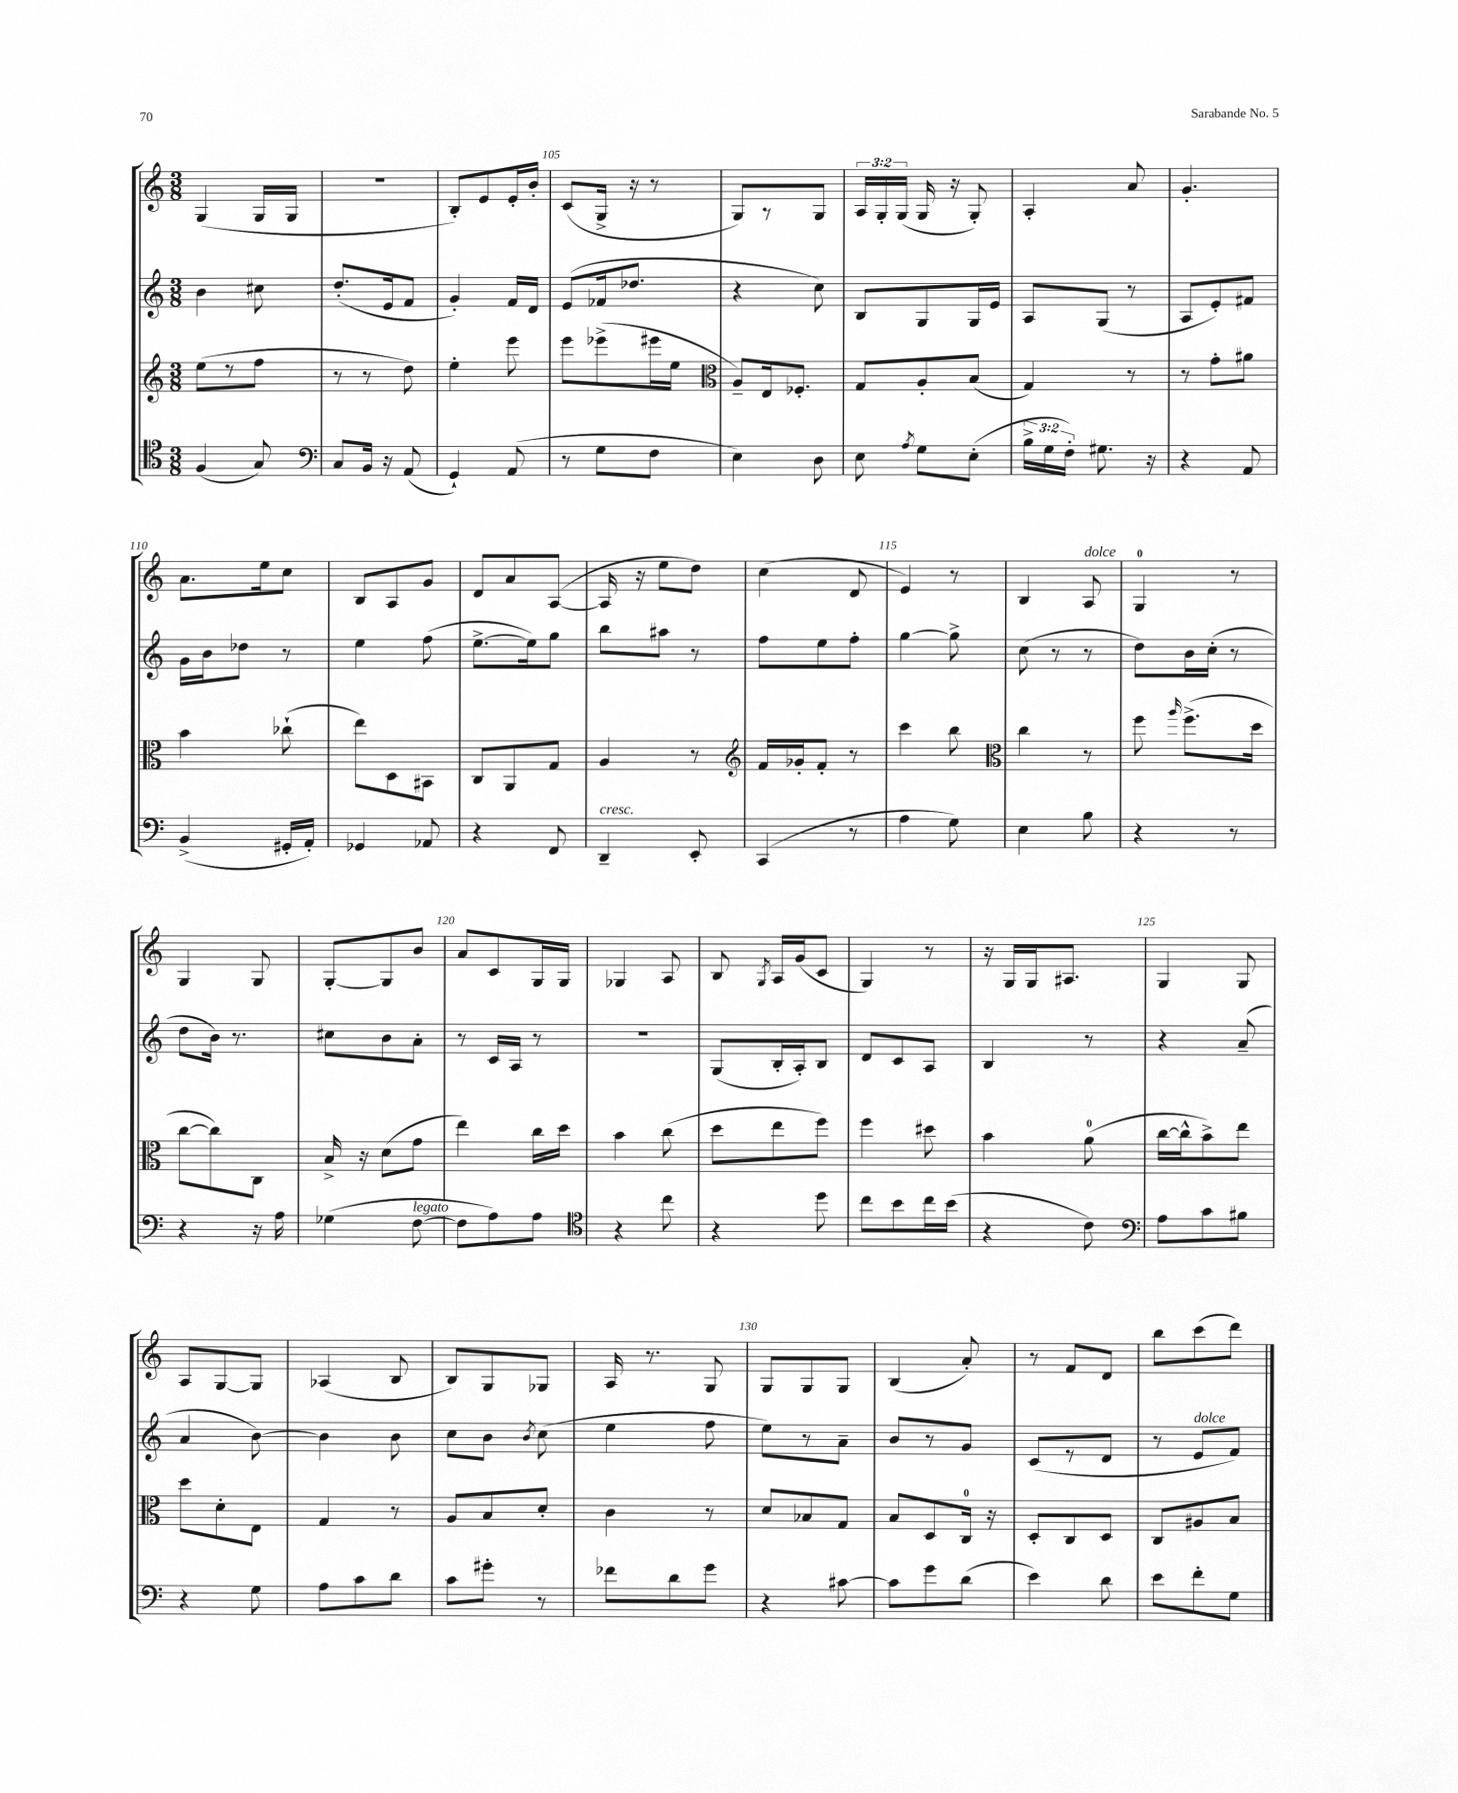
<<
\new StaffGroup <<
\new Staff = "s0" {
    \clef treble \key c \major \numericTimeSignature \time 3/8 \override Staff.TupletNumber.text = #tuplet-number::calc-fraction-text
    \autoBeamOff g4( g16[ g16] |
    r4. |
    b8[-.) e'8 e'16-. b'16]-. |
    c'8[( g16]-> r16 r8 |
    g8[) r8 g8] |
    \tuplet 3/2 { a16[ g16-. g16]( } g16 r16 g8-.) |
    a4-. a'8 |
    g'4.-. |
    a'8.[ e''16 c''8] |
    b8[ a8 g'8] |
    d'8[ a'8 a8]~( |
    a16 r16 e''8[ d''8]) |
    c''4( d'8 |
    e'4) r8 |
    b4 a8^\markup { \italic "dolce" } |
    g4-0 r8 |
    g4 g8 |
    g8[~-. g8 b'8] |
    a'8[ c'8 g16 g16] |
    ges4 a8 |
    b8 \acciaccatura { g8 } a16[ g'16( c'8] |
    g4) r8 |
    r16 g16[ g16 ais8.] |
    g4 g8 |
    a8[ g8~ g8] |
    aes4( b8 |
    b8[) g8 ges8] |
    a16 r8. g8 |
    g8[ g8 g8] |
    b4( a'8-.) |
    r8 f'8[ d'8] |
    b''8[ c'''8( d'''8]) \bar "|." |
}
\new Staff = "s1" {
    \clef treble \key c \major \numericTimeSignature \time 3/8
    \autoBeamOff b'4 cis''8 |
    d''8.[-.( e'16 f'8] |
    g'4-.) f'16[ d'16] |
    e'8[( fes'16 des''8.] |
    r4 c''8) |
    b8[ g8 g16 e'16] |
    a8[ g8]( r8 |
    a8[ e'8-.) fis'8] |
    g'16[ b'16 des''8] r8 |
    e''4 f''8( |
    e''8.[~-> e''16) g''8] |
    b''8[ ais''8] r8 |
    f''8[ e''8 f''8]-. |
    g''4~ g''8-> |
    c''8( r8 r8 |
    d''8[) b'16 c''16]-.( r8 |
    d''8[ b'16]) r8. |
    cis''8[ b'8 a'8]-. |
    r8 c'16[ a16] r8 |
    R4. |
    g8[( b16-. a16-.) b8] |
    d'8[ c'8 a8] |
    b4 r8 |
    r4 a'8--( |
    a'4 b'8~) |
    b'4 b'8 |
    c''8[ b'8] \acciaccatura { b'8 } c''8( |
    e''4 f''8 |
    e''8[) r8 a'8]-- |
    b'8[ r8 g'8] |
    c'8[( r8 d'8] |
    r8 e'8[^\markup { \italic "dolce" } f'8]) \bar "|." |
}
\new Staff = "s2" {
    \clef treble \key c \major \numericTimeSignature \time 3/8
    \autoBeamOff e''8[( r8 f''8] |
    r8 r8 d''8) |
    e''4-. e'''8 |
    e'''8[ ees'''8->( eis'''16 e''16] |
    \clef alto a8[--) e16 fes8.]-. |
    g8[ a8-. b8]( |
    g4) r8 |
    r8 g'8[-. ais'8] |
    b'4 ces''8-!( |
    e''8[) d8 bis,8] |
    c8[ a,8 g8] |
    a4 r8 |
    \clef treble f'16[ ges'16-. f'8]-. r8 |
    c'''4 b''8 |
    \clef alto c''4 r8 |
    f''8 \grace { a''16 } f''8.[->( d''16] |
    c''8[~ c''8) c8] |
    b16-> r16 d'8[( g'8] |
    e''4) c''16[ d''16] |
    b'4 c''8( |
    d''8[ e''8 f''8]) |
    f''4 dis''8 |
    b'4 a'8-0( |
    c''16[~ c''16-^ b'8->) e''8] |
    d''8[ d'8-. e8] |
    g4 r8 |
    a8[ b8 d'8]-. |
    c'4 r8 |
    d'8[ bes8 g8] |
    b8[ d8 c16]-0 r16 |
    d8[-. c8 d8] |
    c8[ ais8 b8] \bar "|." |
}
\new Staff = "s3" {
    \clef tenor \key c \major \numericTimeSignature \time 3/8 \override Staff.TupletNumber.text = #tuplet-number::calc-fraction-text
    \autoBeamOff f4( g8) |
    \clef bass c8[ b,16] r16 a,8( |
    g,4-!) a,8( |
    r8 g8[ f8] |
    e4) d8 |
    e8 \acciaccatura { a8 } g8[ e8]-.( |
    \tuplet 3/2 { b16[-> g16 f16]-.) } gis8. r16 |
    r4 a,8 |
    b,4->( gis,16[-. a,16]-.) |
    ges,4 aes,8 |
    r4 f,8 |
    d,4--^\markup { \italic "cresc." } e,8-. |
    c,4( r8 |
    a4 g8) |
    e4 b8 |
    r4 r8 |
    r4 r16 a16 |
    ges4( f8~^\markup { \italic "legato" } |
    f8[ a8) a8] |
    \clef tenor r4 c''8 |
    r4 d''8 |
    c''8[ b'8 c''16 b'16]( |
    r4 c'8) |
    \clef bass a8[ c'8 bis8] |
    r4 g8 |
    a8[ c'8 d'8] |
    c'8[ gis'8]-. r8 |
    fes'8[ d'8 g'8] |
    r4 cis'8~ |
    cis'8[ g'8 d'8]( |
    e'4) d'8 |
    e'8[ f'8-. g8] \bar "|." |
}
>>
>>
\layout { \context { \Score currentBarNumber = #102 \override BarNumber.break-visibility = ##(#f #t #t) barNumberVisibility = #(every-nth-bar-number-visible 5) } }
